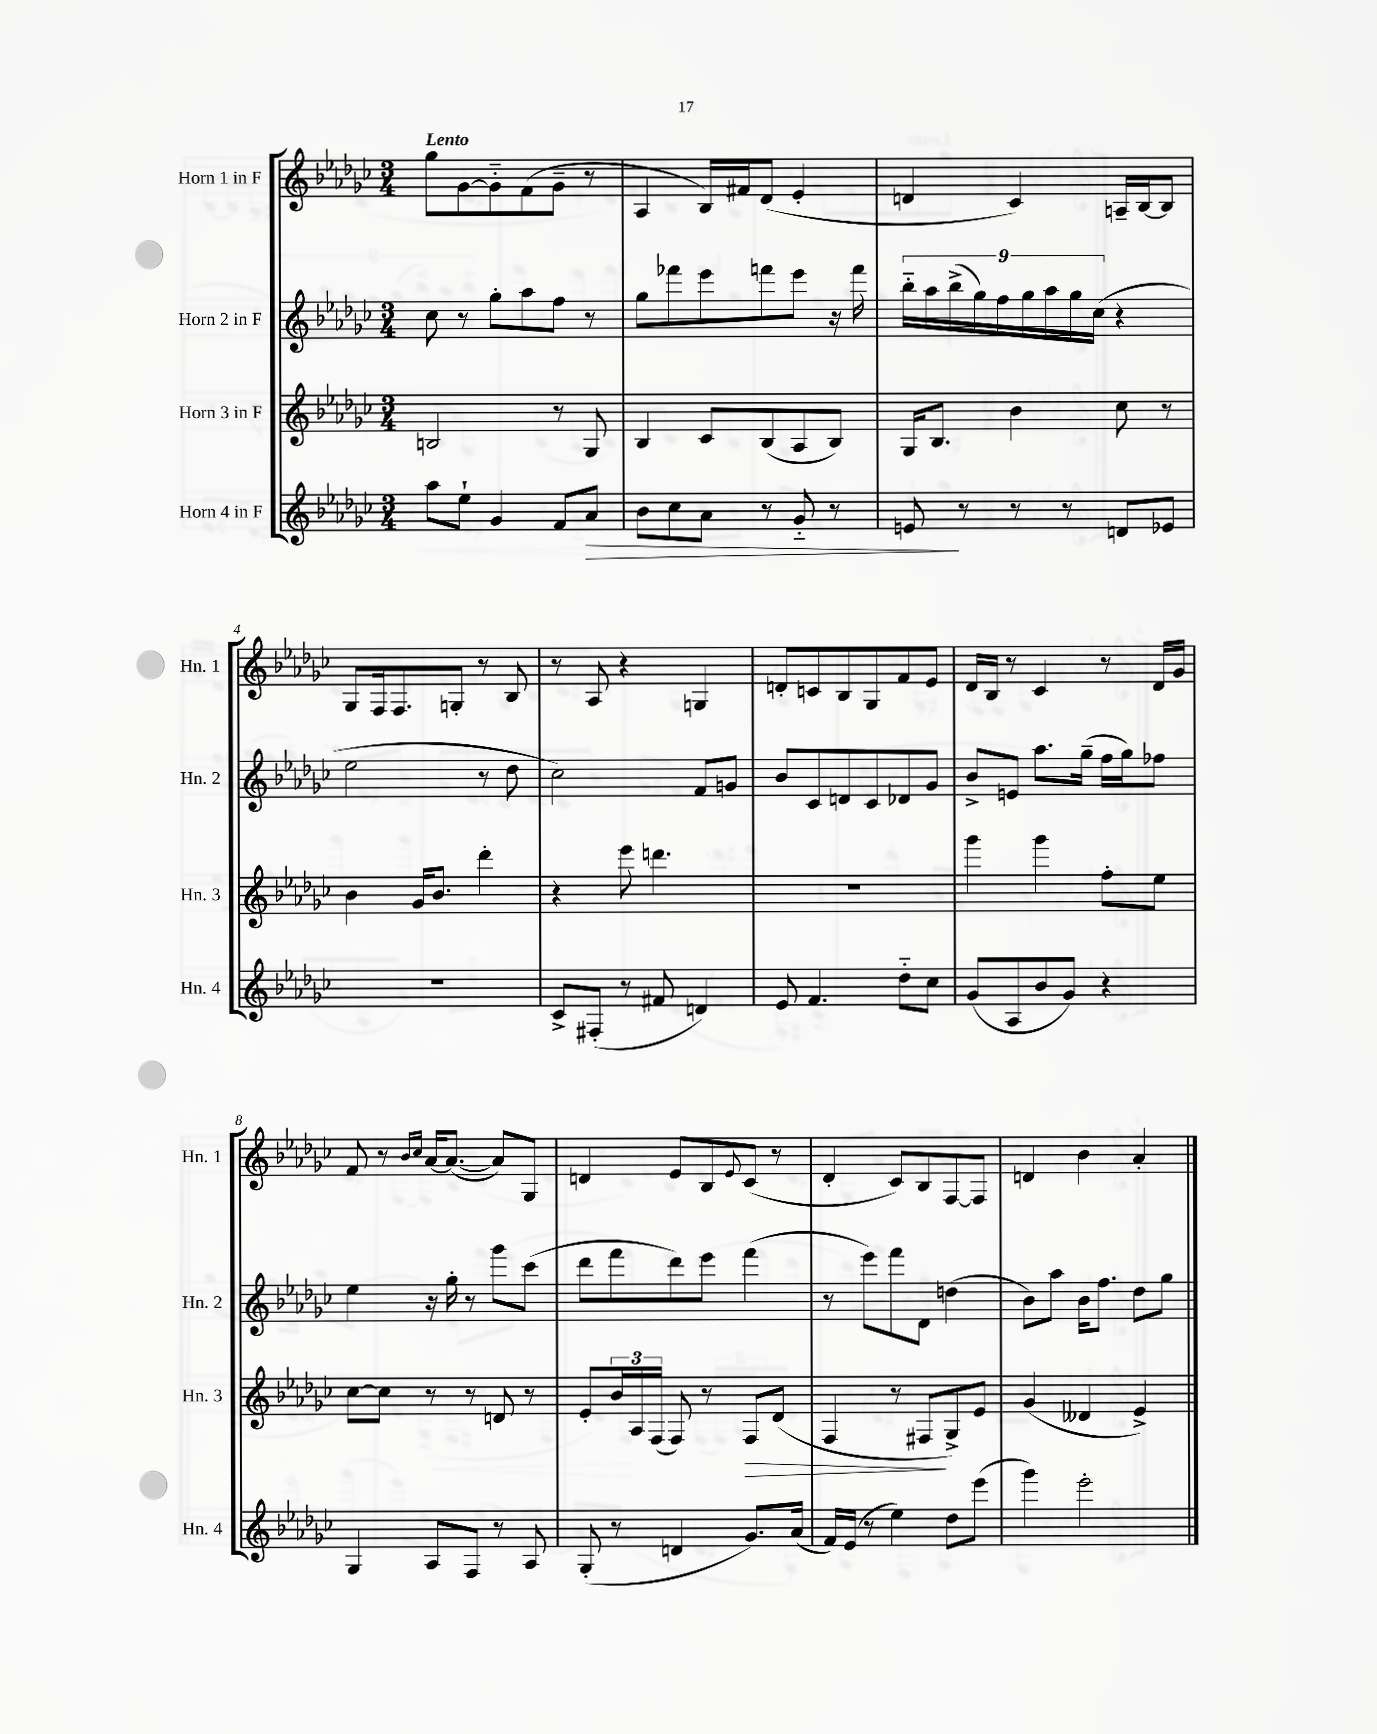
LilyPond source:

<<
\new StaffGroup <<
\new Staff = "s0" \with { instrumentName = "Horn 1 in F" shortInstrumentName = "Hn. 1" } {
    \clef treble \key ges \major \numericTimeSignature \time 3/4 \tempo "Lento"
    ges''8 ges'8~ ges'8-_ f'8( ges'8-- r8 |
    aes4 bes16) fis'16 des'8( ees'4-. |
    d'4 ces'4) a16-- bes16~ bes8 |
    ges8 f16 f8. g8-. r8 bes8 |
    r8 aes8 r4 g4 |
    d'8-. c'8 bes8 ges8 f'8 ees'8 |
    des'16 bes16 r8 ces'4 r8 des'16 ges'16 |
    f'8 r8 \grace { bes'16 ces''16 } aes'16~ aes'8.~( aes'8) ges8 |
    d'4 ees'8 bes8 \appoggiatura { ees'8 } ces'8( r8 |
    des'4-. ces'8) bes8 f8~ f8 |
    d'4 bes'4 aes'4-. \bar "|." |
}
\new Staff = "s1" \with { instrumentName = "Horn 2 in F" shortInstrumentName = "Hn. 2" } {
    \clef treble \key ges \major \numericTimeSignature \time 3/4
    ces''8 r8 ges''8-. aes''8 f''8 r8 |
    ges''8 fes'''8 ees'''8 f'''8 ees'''8 r16 f'''16 |
    \tuplet 9/8 { bes''16-_ aes''16 bes''16->( ges''16) f''16 ges''16 aes''16 ges''16 ces''16( } r4 |
    ees''2 r8 des''8 |
    ces''2) f'8 g'8 |
    bes'8 ces'8 d'8 ces'8 des'8 ges'8 |
    bes'8-> e'8 aes''8. ges''16--( f''16 ges''16) fes''8 |
    ees''4 r16 ges''16-. r8 ges'''8 ces'''8( |
    des'''8 f'''8 des'''8) ees'''8 f'''4( |
    r8 ees'''8) f'''8 des'8 d''4( |
    bes'8) aes''8 bes'16 f''8. des''8 ges''8 \bar "|." |
}
\new Staff = "s2" \with { instrumentName = "Horn 3 in F" shortInstrumentName = "Hn. 3" } {
    \clef treble \key ges \major \numericTimeSignature \time 3/4
    b2 r8 ges8 |
    bes4 ces'8 bes8( aes8 bes8) |
    ges16 bes8. bes'4 ces''8 r8 |
    bes'4 ges'16 bes'8. des'''4-. |
    r4 ees'''8 d'''4. |
    R2. |
    ges'''4 ges'''4 f''8-. ees''8 |
    ces''8~ ces''8 r8 r8 d'8 r8 |
    ees'8-. \tuplet 3/2 { bes'16 aes16 f16( } f8) r8 f8\> des'8( |
    f4 r8 fis8\! ges8->) ees'8 |
    ges'4( deses'4 ees'4->) \bar "|." |
}
\new Staff = "s3" \with { instrumentName = "Horn 4 in F" shortInstrumentName = "Hn. 4" } {
    \clef treble \key ges \major \numericTimeSignature \time 3/4
    aes''8 ees''8-! ges'4 f'8 aes'8\> |
    bes'8 ces''8 aes'8 r8 ges'8-_ r8 |
    e'8\! r8 r8 r8 d'8 ees'8 |
    R2. |
    ces'8-> fis8-.( r8 fis'8 d'4) |
    ees'8 f'4. des''8-_ ces''8 |
    ges'8( aes8 bes'8 ges'8) r4 |
    ges4 aes8 f8 r8 aes8 |
    ges8-.( r8 d'4 ges'8.) aes'16( |
    f'16) ees'16( r8 ees''4) des''8 ees'''8( |
    ges'''4) ees'''2-. \bar "|." |
}
>>
>>
